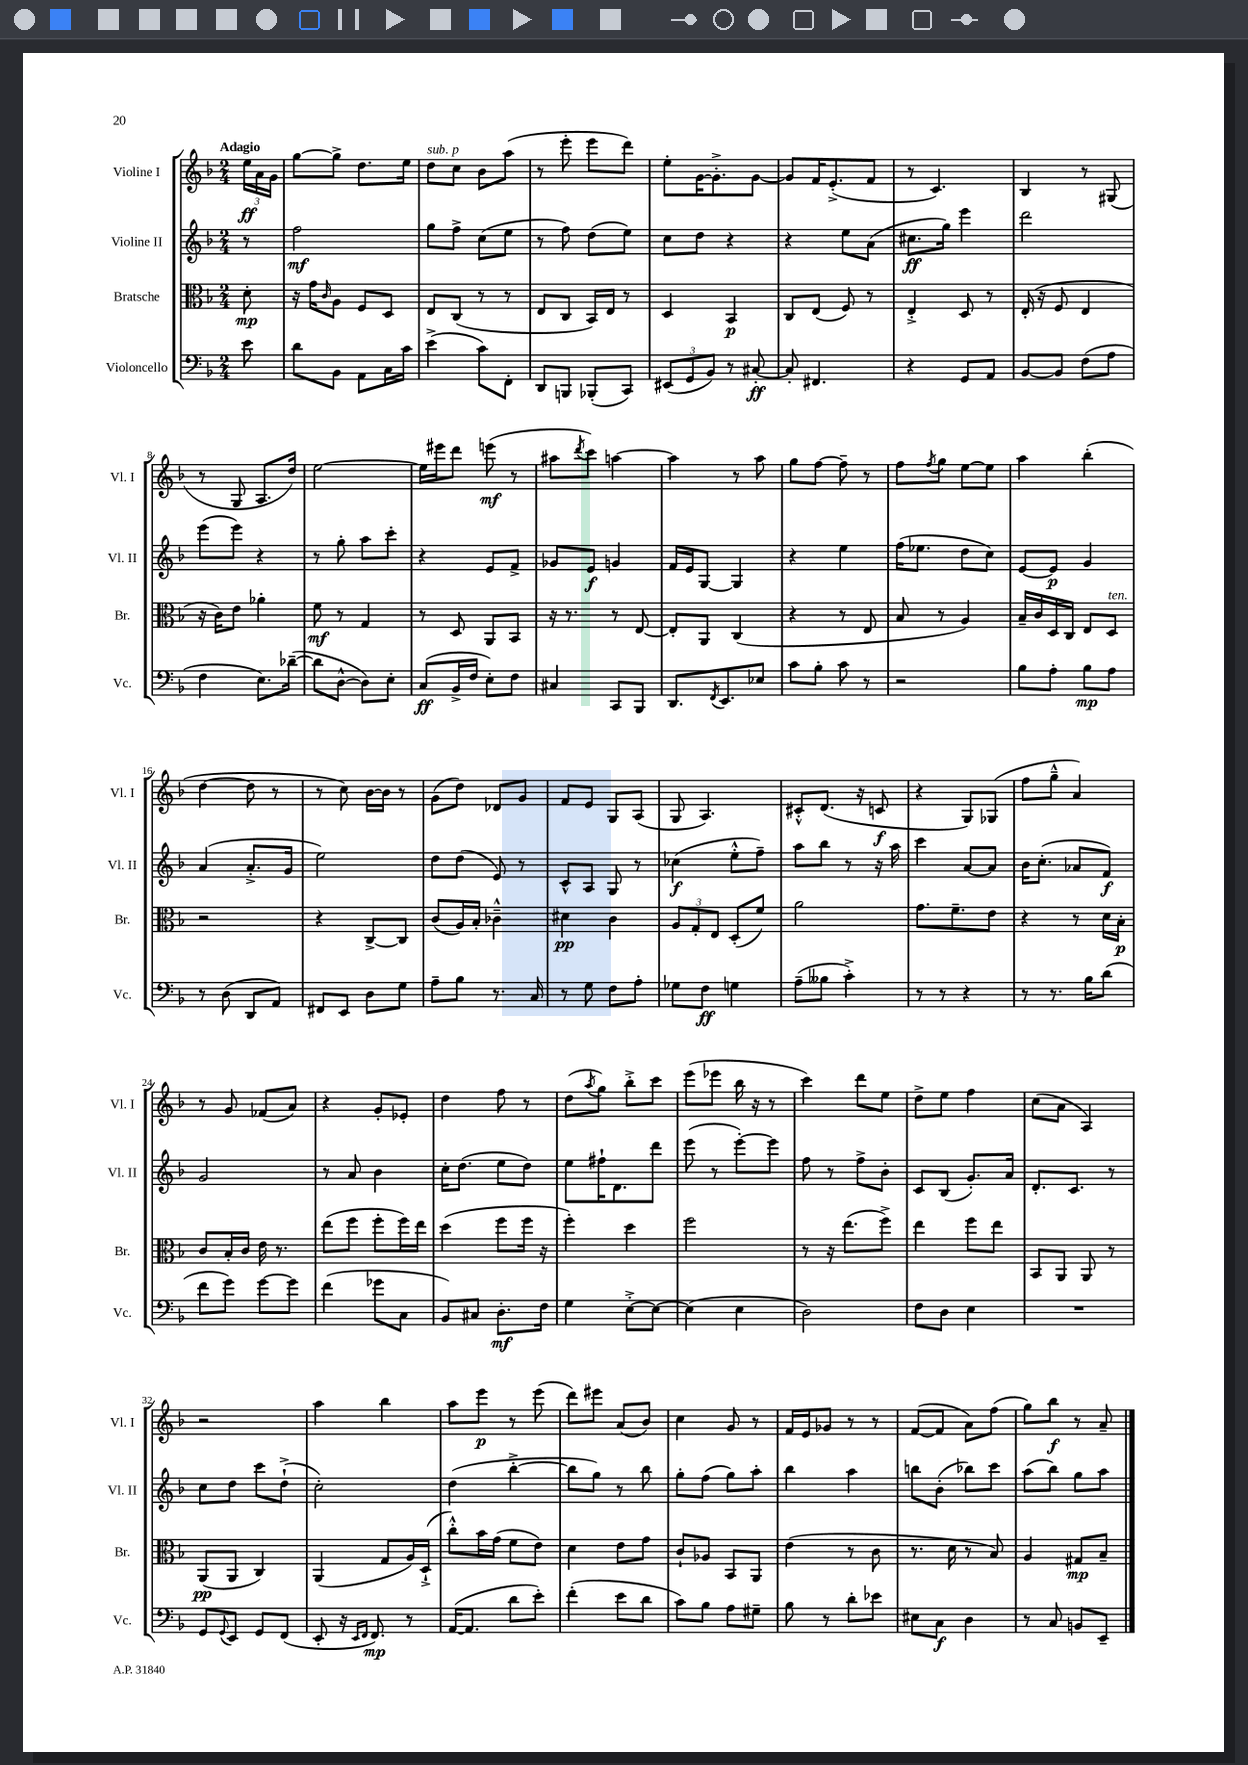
<<
\new StaffGroup <<
\new Staff = "s0" \with { instrumentName = "Violine I" shortInstrumentName = "Vl. I" } {
    \clef treble \key f \major \numericTimeSignature \time 2/4 \partial 8 \tempo "Adagio"
    \tuplet 3/2 { e''16\ff a'16 g'16 } |
    g''8~ g''8-> d''8. e''16 |
    d''8^\markup { \italic "sub. p" } c''8 bes'8 a''8( |
    r8 e'''8-. e'''8 d'''8) |
    e''8-. g'16~ g'8.-.-> g'8~ |
    g'8 f'16 e'8.-.->( f'8 |
    r8 c'4.) |
    bes4 r8 gis8( |
    r8 g8 a8. d''16) |
    e''2~ |
    e''16 eis'''16 d'''8 e'''8\mf( r8 |
    ais''8 \acciaccatura { d'''8 } c'''8) a''4~ |
    a''4 r8 a''8 |
    g''8 f''8~ f''8-- r8 |
    f''8 \acciaccatura { f''8 } g''8 e''8~ e''8 |
    a''4 bes''4-.( |
    d''4~ d''8 r8 |
    r8 c''8) bes'16~ bes'16 r8 |
    g'8( d''8) des'8 g'8 |
    f'8 e'8 g8 a8( |
    g8 a4.) |
    cis'8-.-^ d'8.( r16 c'8\f |
    r4 g8) ges8( |
    f''8 g''8---^ a'4) |
    r8 g'8 fes'8( a'8) |
    r4 g'8-. ees'8-. |
    d''4 f''8 r8 |
    d''8( \acciaccatura { a''8 } g''8) bes''8-.-> c'''8 |
    e'''8( ees'''8 bes''16 r16 r8 |
    c'''4) d'''8 e''8 |
    d''8-> e''8 f''4 |
    c''8( a'8 a4) |
    r2 |
    a''4 bes''4 |
    a''8 e'''8\p r8 e'''8( |
    d'''8) eis'''8 a'8( bes'8) |
    c''4 g'8 r8 |
    f'16 e'16 ges'8 r8 r8 |
    f'8~( f'8 a'8) f''8( |
    g''8) bes''8\f r8 a'8-- \bar "|." |
}
\new Staff = "s1" \with { instrumentName = "Violine II" shortInstrumentName = "Vl. II" } {
    \clef treble \key f \major \numericTimeSignature \time 2/4 \partial 8
    r8 |
    f''2\mf |
    g''8 f''8-> c''8( e''8 |
    r8 f''8) d''8( e''8) |
    c''8 d''8 r4 |
    r4 e''8 a'8( |
    cis''8.\ff g''16) e'''4 |
    d'''2 |
    e'''8( e'''8) r4 |
    r8 g''8-. a''8 c'''8-. |
    r4 e'8 f'8-> |
    ges'8 e'8\f g'4 |
    f'16 e'16 g8~ g4 |
    r4 e''4 |
    f''16( ees''8. d''8 c''8) |
    e'8~ e'8\p g'4 |
    a'4( a'8.-.-> g'16 |
    e''2) |
    d''8 d''8( e'8) r8 |
    c'8-^ a8 g8 r8 |
    ces''4\f( e''8-.-^ f''8--) |
    a''8 bes''8 r8 r16 a''16 |
    c'''4 a'8~ a'8 |
    bes'16 c''8.-.( aes'8 f'8\f) |
    g'2 |
    r8 a'8 bes'4 |
    c''16-. d''8.( e''8 d''8) |
    e''8 fis''16-! d'8. d'''8 |
    e'''8( r8 e'''8~-.) e'''8 |
    f''8 r8 f''8-> bes'8-. |
    c'8 bes8( g'8.-.) a'16 |
    d'8.-. c'8. r8 |
    c''8 d''8 c'''8 d''8-!->( |
    c''2-.) |
    d''4( bes''4~-.-> |
    bes''8 g''8) r8 bes''8 |
    g''8-. f''8( g''8) a''8-. |
    bes''4 a''4 |
    b''8 bes'8-.( bes''8) c'''8 |
    a''8( bes''8) g''8 a''8 \bar "|." |
}
\new Staff = "s2" \with { instrumentName = "Bratsche" shortInstrumentName = "Br." } {
    \clef alto \key f \major \numericTimeSignature \time 2/4 \partial 8
    d'8-.\mp |
    r16 g'16 \grace { c'16 } a8 f8 d8 |
    e8 c8( r8 r8 |
    e8 c8 bes,16) e16 r8 |
    d4 bes,4\p |
    c8 e8( f8) r8 |
    e4-.-> d8 r8 |
    e16-.( r16 f8 e4 |
    r16 c'16) e'8 aes'4-. |
    f'8\mf r8 g4 |
    r8 d8 a,8 bes,8 |
    r16 r8. r8 e8~ |
    e8-. a,8 c4( |
    r4 r8 e8 |
    bes8 r8 a4) |
    bes16-- c'16 d16 c16 e8 d8^\markup { \italic "ten." } |
    r2 |
    r4 c8~-> c8 |
    c'8( a16) bes16-. ces'4---^ |
    dis'4\pp c'4 |
    \tuplet 3/2 { a8 g8-. e8 } d8-.( f'8) |
    a'2 |
    g'8. f'8.-- e'8 |
    r4 r8 d'16 bes16-.\p |
    c'8 bes16-. c'16 e'16 r8. |
    e''8( f''8 f''8-. f''16) e''16 |
    d''4( f''8 f''16 r16 |
    f''4-.) d''4 |
    f''2 |
    r8 r16 e''8.( f''8->) |
    e''4 f''8 e''8 |
    bes,8 a,8 a,8 r8 |
    a,8\pp( a,8 c4) |
    a,4( g8 a16) d16-!->( |
    c''8-.-^) bes'16 g'16( f'8 e'8) |
    d'4 e'8 g'8 |
    c'8-! aes8 bes,8 a,8 |
    e'4( r8 c'8 |
    r8. d'16 r8 bes8) |
    a4 gis8\mp bes8-- \bar "|." |
}
\new Staff = "s3" \with { instrumentName = "Violoncello" shortInstrumentName = "Vc." } {
    \clef bass \key f \major \numericTimeSignature \time 2/4 \partial 8
    e'8 |
    d'8 bes,8 a,8 c16 c'16 |
    e'4->( c'8) f,8-. |
    d,8 b,,8 bes,,8-.( c,8) |
    \tuplet 3/2 { eis,8( g,8 bes,8) } r8 cis8~-.\ff |
    cis8-. fis,4. |
    r4 g,8 a,8 |
    bes,8~ bes,8 f8( a8 |
    f4 e8.) des'16~--( |
    des'8 d8~-^ d8) e8-. |
    c8\ff( bes,16-> f16 e8-.) f8 |
    cis4 c,8 bes,,8 |
    d,8. \acciaccatura { f,8 } e,8. ees8 |
    c'8 bes8-. c'8 r8 |
    r2 |
    bes8 a8-. bes8\mp a8 |
    r8 d8( d,8 a,8) |
    fis,8 e,8 d8 g8 |
    a8-- bes8 r8. c16 |
    r8 g8 f8 a8-. |
    ges8 f8\ff g4 |
    a8--( beses8 c'4-.->) |
    r8 r8 r4 |
    r8 r8. bes16 d'8( |
    f'8 g'8) g'8~ g'8 |
    f'4( ges'8 c8 |
    bes,8) cis8 d8.-.\mf f16 |
    g4 e8~-.-> e8~ |
    e4( e4 |
    d2) |
    f8 d8 e4 |
    R2 |
    g,8 \appoggiatura { g,8 } e,8 g,8 f,8( |
    e,8-. r16 \grace { e,16 f,16 } f,8.\mp) r8 |
    a,16~( a,8. d'8 e'8-.) |
    f'4-.( e'8 d'8 |
    c'8) bes8 a8 gis8-- |
    bes8 r8 d'8-. ees'8 |
    eis8 c8\f d4 |
    r8 c8 b,8 e,8-- \bar "|." |
}
>>
>>
